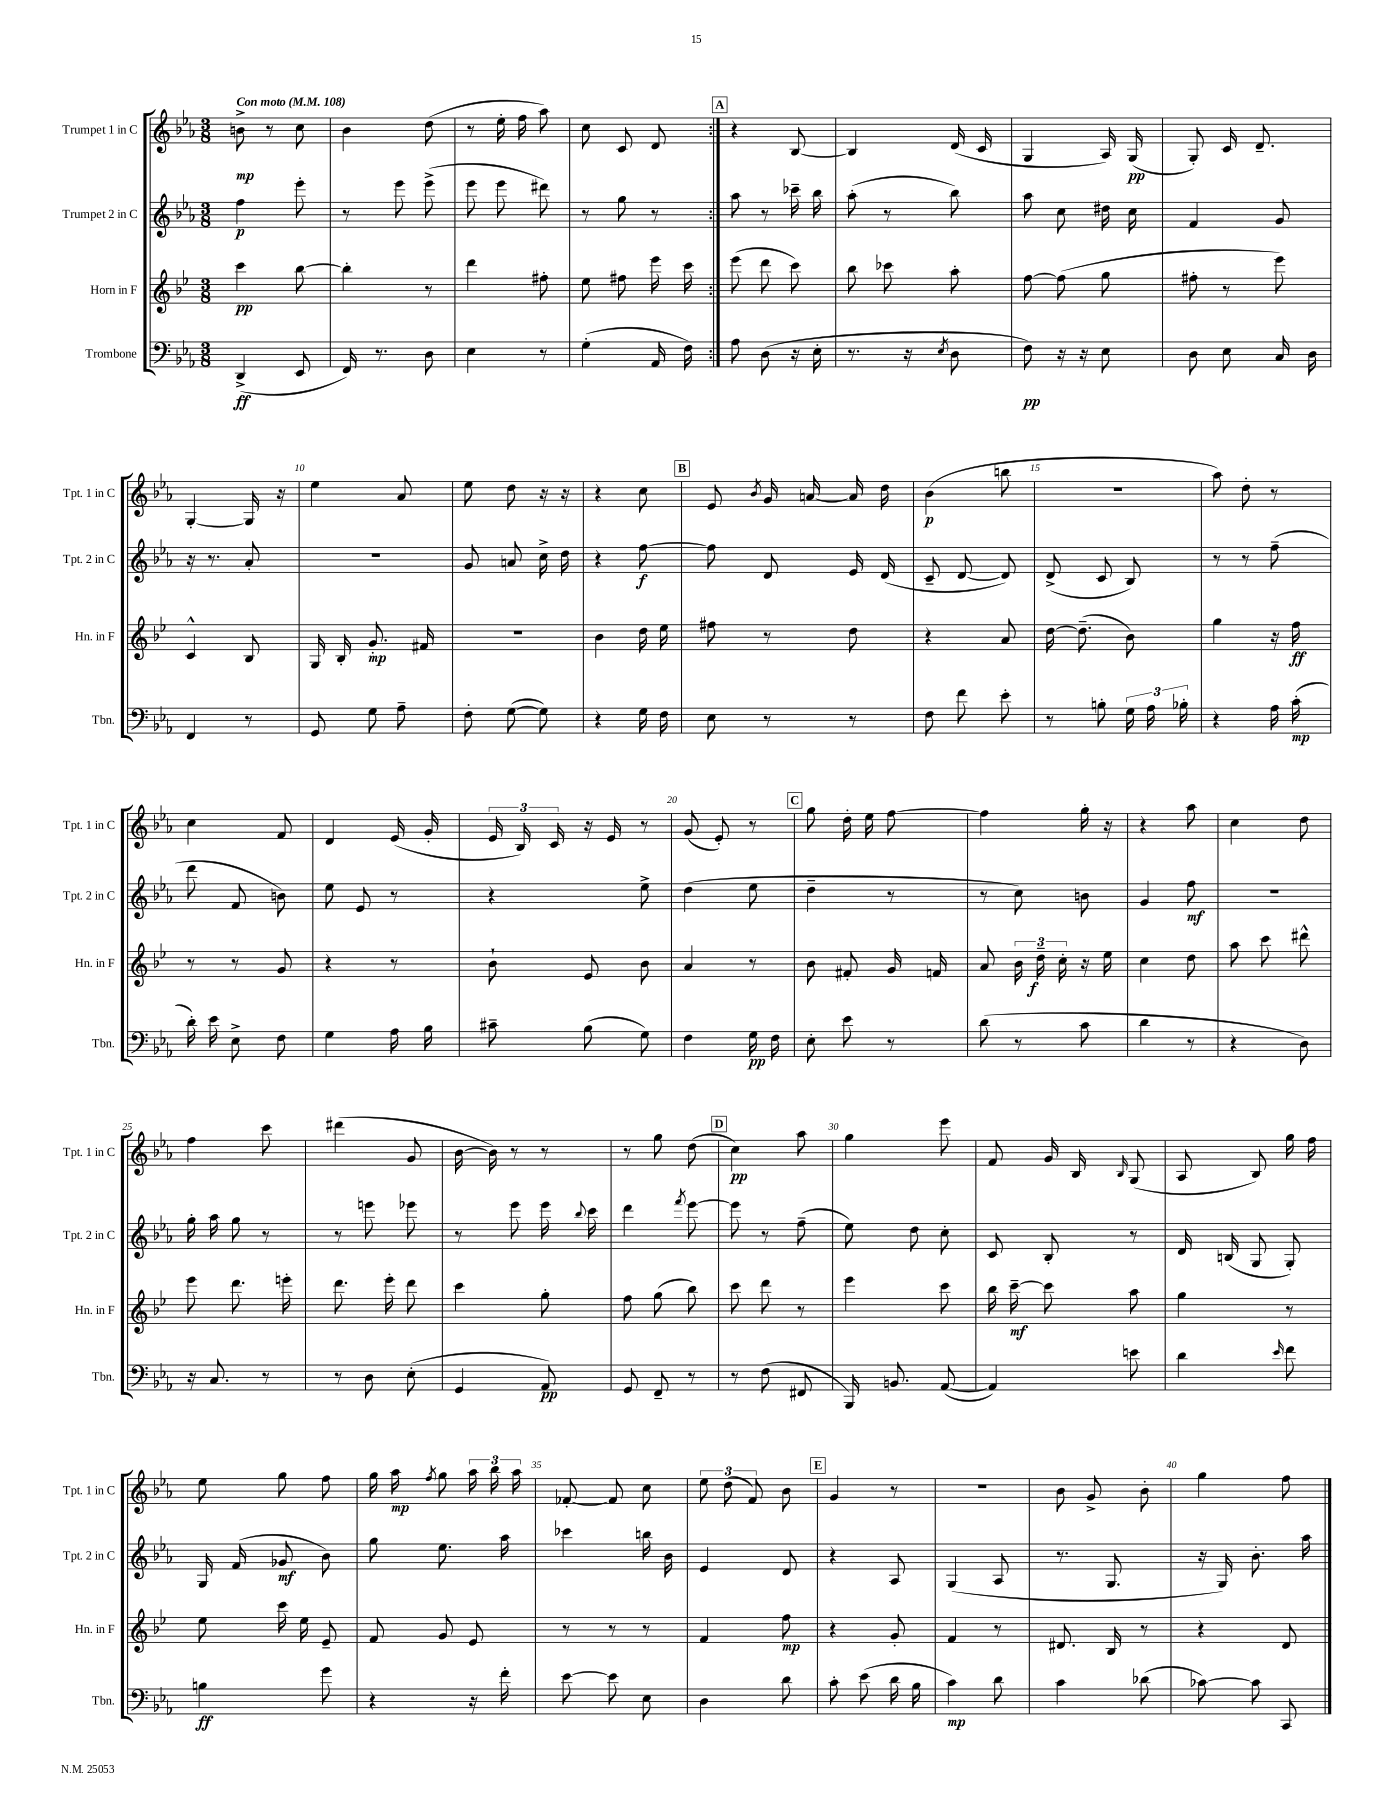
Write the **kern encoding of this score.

**kern	**kern	**kern	**kern
*staff4	*staff3	*staff2	*staff1
*clefF4	*clefG2	*clefG2	*clefG2
*k[b-e-a-]	*k[b-e-]	*k[b-e-a-]	*k[b-e-a-]
*M3/8	*M3/8	*M3/8	*M3/8
*MM108	*MM108	*MM108	*MM108
(4DD^	4ccc	4ff	8b^
.	.	.	8r
8EE-	[8bb-	8eee-'	8cc
=	=	=	=
16FF)	4bb-']	8r	4b-
8.r	.	.	.
.	.	8eee-	.
8D	8r	(8eee-^	(8dd
=	=	=	=
4E-	4ddd	8eee-	8r
.	.	8eee-	16ee-'
.	.	.	16ff
8r	8ff#'	8ddd#)	8aa-)
=	=	=	=
(4G'	8ee-	8r	8cc
.	8ff#	8gg	8c
16AA-	16eee-	8r	8d
16F)	16ccc	.	.
=:|!	=:|!	=:|!	=:|!
8A-	(8eee-	8aa-	4r
(8D	8ddd	8r	.
16r	8ccc)	16ccc-~	[8B-
16E-'	.	16bb-	.
=	=	=	=
8.r	8bb-	(8aa-'	4B-]
.	8ccc-	8r	.
16r	.	.	.
8qE-	.	.	.
8D	8aa'	8bb-)	(16d
.	.	.	16c
=	=	=	=
8F)	[8ff	8aa-	4G
16r	(8ff]	8cc	.
16r	.	.	.
8E-	8gg	16dd#	16A-)
.	.	16cc	(16G
=	=	=	=
8D	8ff#'	4f	8G')
8E-	8r	.	16c
.	.	.	8.d~
16C	8eee-)	8g	.
16D	.	.	.
=	=	=	=
4FF	4c^^	16r	[4G'
.	.	8.r	.
8r	8B-	8a-'	16G]
.	.	.	16r
=	=	=	=
8GG	16G	4.r	4ee-
.	16B-'	.	.
8G	8.g'	.	.
8A-~	.	.	8a-
.	16f#	.	.
=	=	=	=
8F'	4.r	8g	8ee-
([8G	.	8a	8dd
8G])	.	16cc^	16r
.	.	16dd	16r
=	=	=	=
4r	4b-	4r	4r
16G	16dd	[8ff	8cc
16F	16ee-	.	.
=	=	=	=
8E-	8ff#	8ff]	8e-
.	.	.	8qb-
8r	8r	8d	16g
.	.	.	[16a
8r	8dd	16e-	16a]
.	.	(16d	16dd
=	=	=	=
8F	4r	8c~	(4b-
8f	.	[8d	.
8e-'	8a	8d])	8bb
=	=	=	=
8r	[16dd	(8d^	4.r
.	(8.dd~]	.	.
8B'	.	8c	.
24G	8b-)	8B-)	.
24A-	.	.	.
24B-'	.	.	.
=	=	=	=
4r	4gg	8r	8aa-)
.	.	8r	8dd'
16A-	16r	(8ff~	8r
(16c'	16ff	.	.
=	=	=	=
16d')	8r	8ddd	4cc
16e-	.	.	.
8E-^	8r	8f	.
8F	8g	8b)	8f
=	=	=	=
4G	4r	8ee-	4d
.	.	8e-	.
16A-	8r	8r	(16e-
16B-	.	.	16g'
=	=	=	=
8c#~	8b-`	4r	24e-
.	.	.	24B-)
.	.	.	24c
(8B-	8e-	.	16r
.	.	.	16e-
8G)	8b-	8ee-^	8r
=	=	=	=
4F	4a	(4dd	(8g
.	.	.	8e-')
16G	8r	8ee-	8r
16F	.	.	.
=	=	=	=
8E-'	8b-	4dd~	8gg
8e-	8f#'	.	16dd'
.	.	.	16ee-
8r	16g	8r	[8ff
.	16f	.	.
=	=	=	=
(8d	8a	8r	4ff]
8r	24b-	8cc)	.
.	24dd~	.	.
.	24cc'	.	.
8c	16r	8b	16gg'
.	16ee-	.	16r
=	=	=	=
4d	4cc	4g	4r
8r	8dd	8ff	8aa-
=	=	=	=
4r	8aa	4.r	4cc
.	8ccc	.	.
8D)	8ddd#^^	.	8dd
=	=	=	=
16r	8eee-	16gg'	4ff
8.C	.	16aa-	.
.	8.ddd	8gg	.
8r	.	8r	8ccc
.	16eee'	.	.
=	=	=	=
8r	8.ddd	8r	(4ddd#
8D	.	8eee	.
.	16eee-'	.	.
(8E-'	8ddd	8eee-	8g
=	=	=	=
4GG	4ccc	8r	[16b-
.	.	.	16b-])
.	.	8eee-	8r
8AA-)	8gg'	16eee-	8r
.	.	8qqbb-	.
.	.	16ccc	.
=	=	=	=
8GG	8ff	4ddd	8r
8FF~	(8gg	.	8gg
.	.	8qfff	.
8r	8bb-)	[8eee-	(8dd
=	=	=	=
8r	8ccc	8eee-]	4cc)
(8F	8ddd	8r	.
8FF#	8r	(8ff~	8aa-
=	=	=	=
16BBB-)	4eee-	8ee-)	4gg
8.BB	.	.	.
.	.	8dd	.
([8AA-	8ccc	8cc'	8eee-
=	=	=	=
4AA-])	16bb-	8c	8f
.	[16ccc~	.	.
.	8ccc]	8B-'	16g
.	.	.	16B-
.	.	.	16qqB-
8e	8aa	8r	(8G
=	=	=	=
4d	4gg	16d	8A-
.	.	(16B	.
.	.	8G	8B-)
16qqe-	.	.	.
8f	8r	8G')	16gg
.	.	.	16ff
=	=	=	=
4B	8ee-	16G	8ee-
.	.	(16f	.
.	16ccc	8g-	8gg
.	16ee-	.	.
8g	8e-~	8b-)	8ff
=	=	=	=
4r	8f	8gg	16gg
.	.	.	16aa-
.	.	.	8qff
.	8g	8.ee-	8gg
16r	8e-	.	24aa-
.	.	.	24bb-
16f'	.	16aa-	.
.	.	.	24aa-
=	=	=	=
[8e-	8r	4ccc-	[8f-'
8e-]	8r	.	8f-]
8E-	8r	16bb	8cc
.	.	16b-	.
=	=	=	=
4D	4f	4e-	12ee-
.	.	.	(12dd
.	.	.	12f)
8d	8ff	8d	8b-
=	=	=	=
8c'	4r	4r	4g
(8e-	.	.	.
16d	8g'	8A-	8r
16B-	.	.	.
=	=	=	=
4c)	4f	(4G	4.r
8d	8r	8A-	.
=	=	=	=
4c	8.d#	8.r	8b-
.	.	.	8g^
.	16B-	8.G	.
(8d-	8r	.	8b-'
=	=	=	=
[8c-)	4r	16r	4gg
.	.	16G)	.
8c-]	.	8.b-'	.
8CC	8d	.	8ff
.	.	16aa-	.
==	==	==	==
*-	*-	*-	*-
